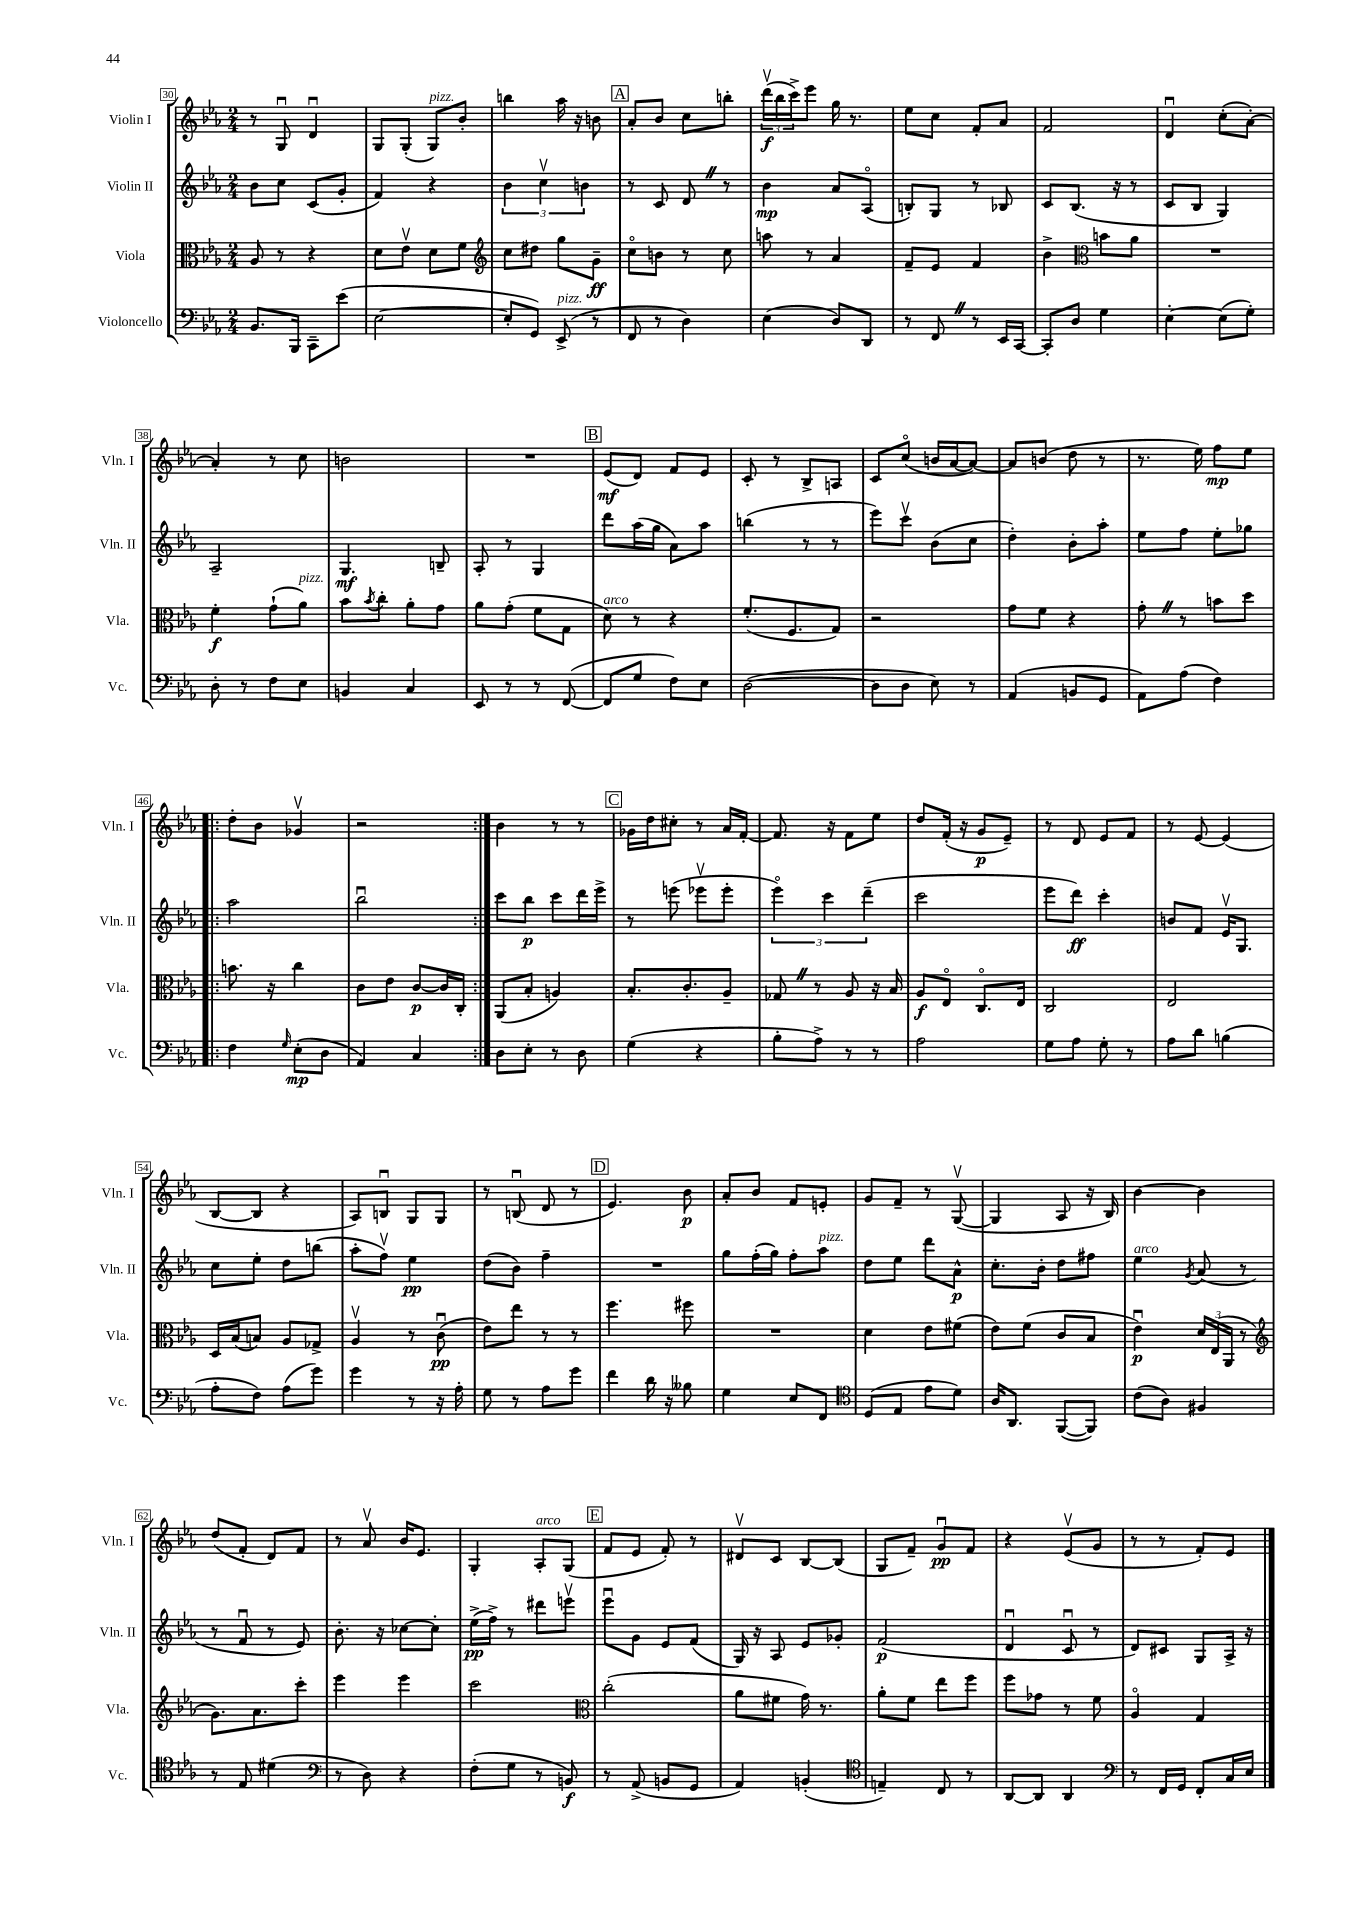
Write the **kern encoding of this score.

**kern	**kern	**kern	**kern
*staff4	*staff3	*staff2	*staff1
*clefF4	*clefC3	*clefG2	*clefG2
*k[b-e-a-]	*k[b-e-a-]	*k[b-e-a-]	*k[b-e-a-]
*M2/4	*M2/4	*M2/4	*M2/4
8.BB-/L	8A-/	8b-\L	8r
.	8r	8cc\J	8Gu/
16BBB-/Jk	.	.	.
8CC~\L	4r	(8c/L	4du/
(8e-\J	.	8g'/J	.
=	=	=	=
[2E-\	8d\L	4f/)	8G/L
.	8e-v\J	.	(8G'/J
.	8d\L	4r	8G/L)
.	8f\J	.	8b-'/J
=	=	=	=
*	*clefG2	*	*
8E-'/]L	8cc\L	6b-\	4bb\
8GG/J)	8dd#\J	.	.
.	.	6ccv\	.
(8EE-^/	8gg\L	.	16aa-\
.	.	.	16r
.	.	6b\	.
8r	8g~\J	.	8b\
=	=	=	=
8FF/	8cco\L	8r	8a-'/L
8r	8b\J	8c/	8b-/J
4D\)	8r	8d/	8cc\L
.	8cc\	8r	8bb'\J
=	=	=	=
(4E-\	8aa\	4b-\	(24dddv\LL
.	.	.	24bb-\
.	.	.	24ccc^\J)
.	8r	.	8eee-\J
8D/L)	4a-/	8a-/L	16gg\
.	.	.	8.r
8DD/J	.	(8A-o/J	.
=	=	=	=
8r	8f~/L	8B'/L)	8ee-\L
8FF/	8e-/J	8G/J	8cc\J
8r	4f/	8r	8f'/L
16EE-/LL	.	8B-/	8a-/J
[16CC/JJ	.	.	.
=	=	=	=
8CC'/]L	4b-^\	8c/L	2f/
8D/J	.	(8.B-/J	.
*	*clefC3	*	*
4G\	8b\L	.	.
.	.	16r	.
.	8a-\J	8r	.
=	=	=	=
[4E-'\	2r	8c/L	4du/
.	.	8B-/J	.
(8E-\]L	.	4G/)	(8cc'\L
8G'\J)	.	.	[8a-'\J)
=	=	=	=
8D'\	4f'\	2A-~/	4a-'/]
8r	.	.	.
8F\L	(8g`\L	.	8r
8E-\J	8a-\J)	.	8cc\
=	=	=	=
4BB/	8b-\L	4.G/	2b\
.	8qb-/	.	.
.	8cc'\J	.	.
4C/	8a-'\L	.	.
.	8g\J	8B~/	.
=	=	=	=
8EE-/	8a-\L	8A-'/	2r
8r	(8g'\J	8r	.
8r	8f\L	4G/	.
([8FF/	8G\J	.	.
=	=	=	=
8FF/]L	8d\)	8ddd\L	(8e-/L
8G/J	8r	(16aa-\L	8d/J)
.	.	16gg\JJ	.
8F\L)	4r	8a-\L)	8f/L
8E-\J	.	8aa-\J	8e-/J
=	=	=	=
([2D\	(8.f'/L	(4bb\	8c'/
.	.	.	8r
.	8.F/	.	.
.	.	8r	8B-^/L
.	8G/J)	8r	8A/J
=	=	=	=
8D\]L	2r	8eee-\L)	8c/L
8D\J	.	8cccv\J	(8cco/J
8E-\)	.	(8b-\L	16b/LL
.	.	.	[16a-/J
8r	.	8cc\J	8a-/_J)
=	=	=	=
(4AA-/	8g\L	4dd'\)	8a-/]L
.	8f\J	.	(8b/J
8BB/L	4r	8b-'\L	8dd\
8GG/J	.	8aa-'\J	8r
=	=	=	=
8AA-\L)	8g'\	8ee-\L	8.r
(8A-\J	8r	8ff\J	.
.	.	.	16ee-\)
4F\)	8b\L	8ee-'\L	8ff\L
.	8dd\J	8gg-\J	8ee-\J
=!|:	=!|:	=!|:	=!|:
4F\	8.b\	2aa-\	8dd'\L
.	.	.	8b-\J
.	16r	.	.
16qqG/	.	.	.
(8E-'\L	4cc\	.	4g-v/
8D\J	.	.	.
=	=	=	=
4AA-/)	8c\L	2bb-u\	2r
.	8e-\J	.	.
4C/	[8c/L	.	.
.	16c/]L	.	.
.	16C'/JJ	.	.
=:|!	=:|!	=:|!	=:|!
8D\L	(8AA-/L	8ccc\L	4b-\
8E-'\J	8B-'/J	8bb-\J	.
8r	4A/)	8ccc\L	8r
8D\	.	16ddd\L	8r
.	.	16eee-^\JJ	.
=	=	=	=
(4G\	8.B-'/L	8r	16g-\LL
.	.	.	16dd\J
.	.	(8eee\	8cc#'\J
.	8.c'/	.	.
4r	.	8eee-v\L	8r
.	8A-~/J	8eee-'\J	16a-/LL
.	.	.	[16f'/JJ
=	=	=	=
8B-'\L	8G-/	6eee-o\)	8.f/]
8A-^\J)	8r	.	.
.	.	6ccc\	.
.	.	.	16r
8r	8A-/	.	8f\L
.	.	(6ddd~\	.
8r	16r	.	8ee-\J
.	16B-/	.	.
=	=	=	=
2A-\	8A-/L	2ccc\	8dd/L
.	8E-o/J	.	(16f'/Jk
.	.	.	16r
.	8.Co/L	.	8g/L
.	.	.	8e-~/J)
.	16E-/Jk	.	.
=	=	=	=
8G\L	2C/	8eee-\L	8r
8A-\J	.	8ddd\J)	8d/
8G'\	.	4ccc'\	8e-/L
8r	.	.	8f/J
=	=	=	=
8A-\L	2E-/	8b/L	8r
8d\J	.	8f/J	[8e-/
(4B\	.	16e-v/LK	(4e-/]
.	.	8.G/J	.
=	=	=	=
8A-'\L	16D/LL	8cc\L	[8B-/L
.	(16B-/J	.	.
8F\J)	8B/J)	8ee-'\J	8B-/]J
(8A-\L	8A-/L	8dd\L	4r
8g\J)	8G-^/J	(8bb\J	.
=	=	=	=
4g\	4A-v/	8aa-'\L	8A-/L)
.	.	8ffv\J)	8Bu/J
8r	8r	4ee-\	8G/L
16r	(8cu\	.	8G/J
16A-'\	.	.	.
=	=	=	=
8G\	8e-\L)	(8dd\L	8r
8r	8ee-\J	8b-\J)	(8Bu/
8A-\L	8r	4ff~\	8d/
8g\J	8r	.	8r
=	=	=	=
4f\	4.ff\	2r	4.e-/)
16d\	.	.	.
16r	.	.	.
8B--\	8ff#\	.	8b-\
=	=	=	=
4G\	2r	8gg\L	8a-'/L
.	.	(16ff'\L	8b-/J
.	.	16gg\JJ)	.
8E-/L	.	8ff'\L	8f/L
8FF/J	.	8aa-\J	8e'/J
=	=	=	=
*clefC4	*	*	*
(8D/L	4d\	8dd\L	8g/L
8E-/J	.	8ee-\J	8f~/J
8e-\L	8e-\L	8ddd\L	8r
8d\J)	(8f#\J	8a-^^\J	([8Gv/
=	=	=	=
16A-/LK	8e-\L)	8.cc'\L	4G/]
8.AA-/J	.	.	.
.	(8f\J	.	.
.	.	16b-'\Jk	.
([8FF/L	8c/L	8dd\L	8A-/
8FF/]J)	8B-/J	8ff#\J	16r
.	.	.	16B-/)
=	=	=	=
(8c\L	4e-u\)	4ee-\	[4b-\
8A-\J)	.	.	.
.	.	8qg/	.
4F#/	24d/LL	(8a-/	4b-\]
.	(24E-/	.	.
.	24AA-/JJ	.	.
.	8r	8r	.
=	=	=	=
*	*clefG2	*	*
8r	8.g\L)	8r	(8dd/L
8E-/	.	8fu/	8f'/J
.	8.a-\	.	.
(4d#\	.	8r	8d/L)
.	8ccc'\J	8e-/)	8f/J
=	=	=	=
*clefF4	*	*	*
8r	4eee-\	8.b-'\	8r
8D\)	.	.	8a-v/
.	.	16r	.
4r	4eee-\	[8cc-\L	16b-/LK
.	.	.	8.e-/J
.	.	8cc-'\]J	.
=	=	=	=
(8F'\L	2ccc\	(16ee-^\LL	4G'/
.	.	16ff^\JJ)	.
8G\J	.	8r	.
8r	.	8ddd#\L	8A-'/L
8BB/)	.	8eeev\J	(8G/J
=	=	=	=
*	*clefC3	*	*
8r	(2cc'\	8eee-u\L	8f/L
(8AA-^/	.	8g\J	8e-/J
8BB/L	.	8e-/L	8f'/)
8GG/J	.	(8f/J	8r
=	=	=	=
4AA-/)	8a-\L	16G/)	8d#v/L
.	.	16r	.
.	8f#\J	8A-/	8c/J
(4BB'/	16g\)	8e-/L	[8B-/L
.	8.r	.	.
.	.	8g-'/J	(8B-/]J
=	=	=	=
*clefC4	*	*	*
4E~/)	8a-'\L	(2f/	8G/L
.	8f\J	.	8f~/J)
8C/	8ee-\L	.	8gu/L
8r	8ff\J	.	8f/J
=	=	=	=
[8AA-/L	8ff\L	4du/	4r
8AA-/]J	8g-\J	.	.
4AA-/	8r	8cu/	(8e-v/L
.	8f\	8r	8g/J
=	=	=	=
*clefF4	*	*	*
8r	4A-o/	8d/L)	8r
16FF/LL	.	8c#/J	8r
16GG/JJ	.	.	.
8FF'/L	4G/	8G/L	8f'/L)
16C/L	.	16A-^/Jk	8e-/J
16E-/JJ	.	16r	.
==	==	==	==
*-	*-	*-	*-
